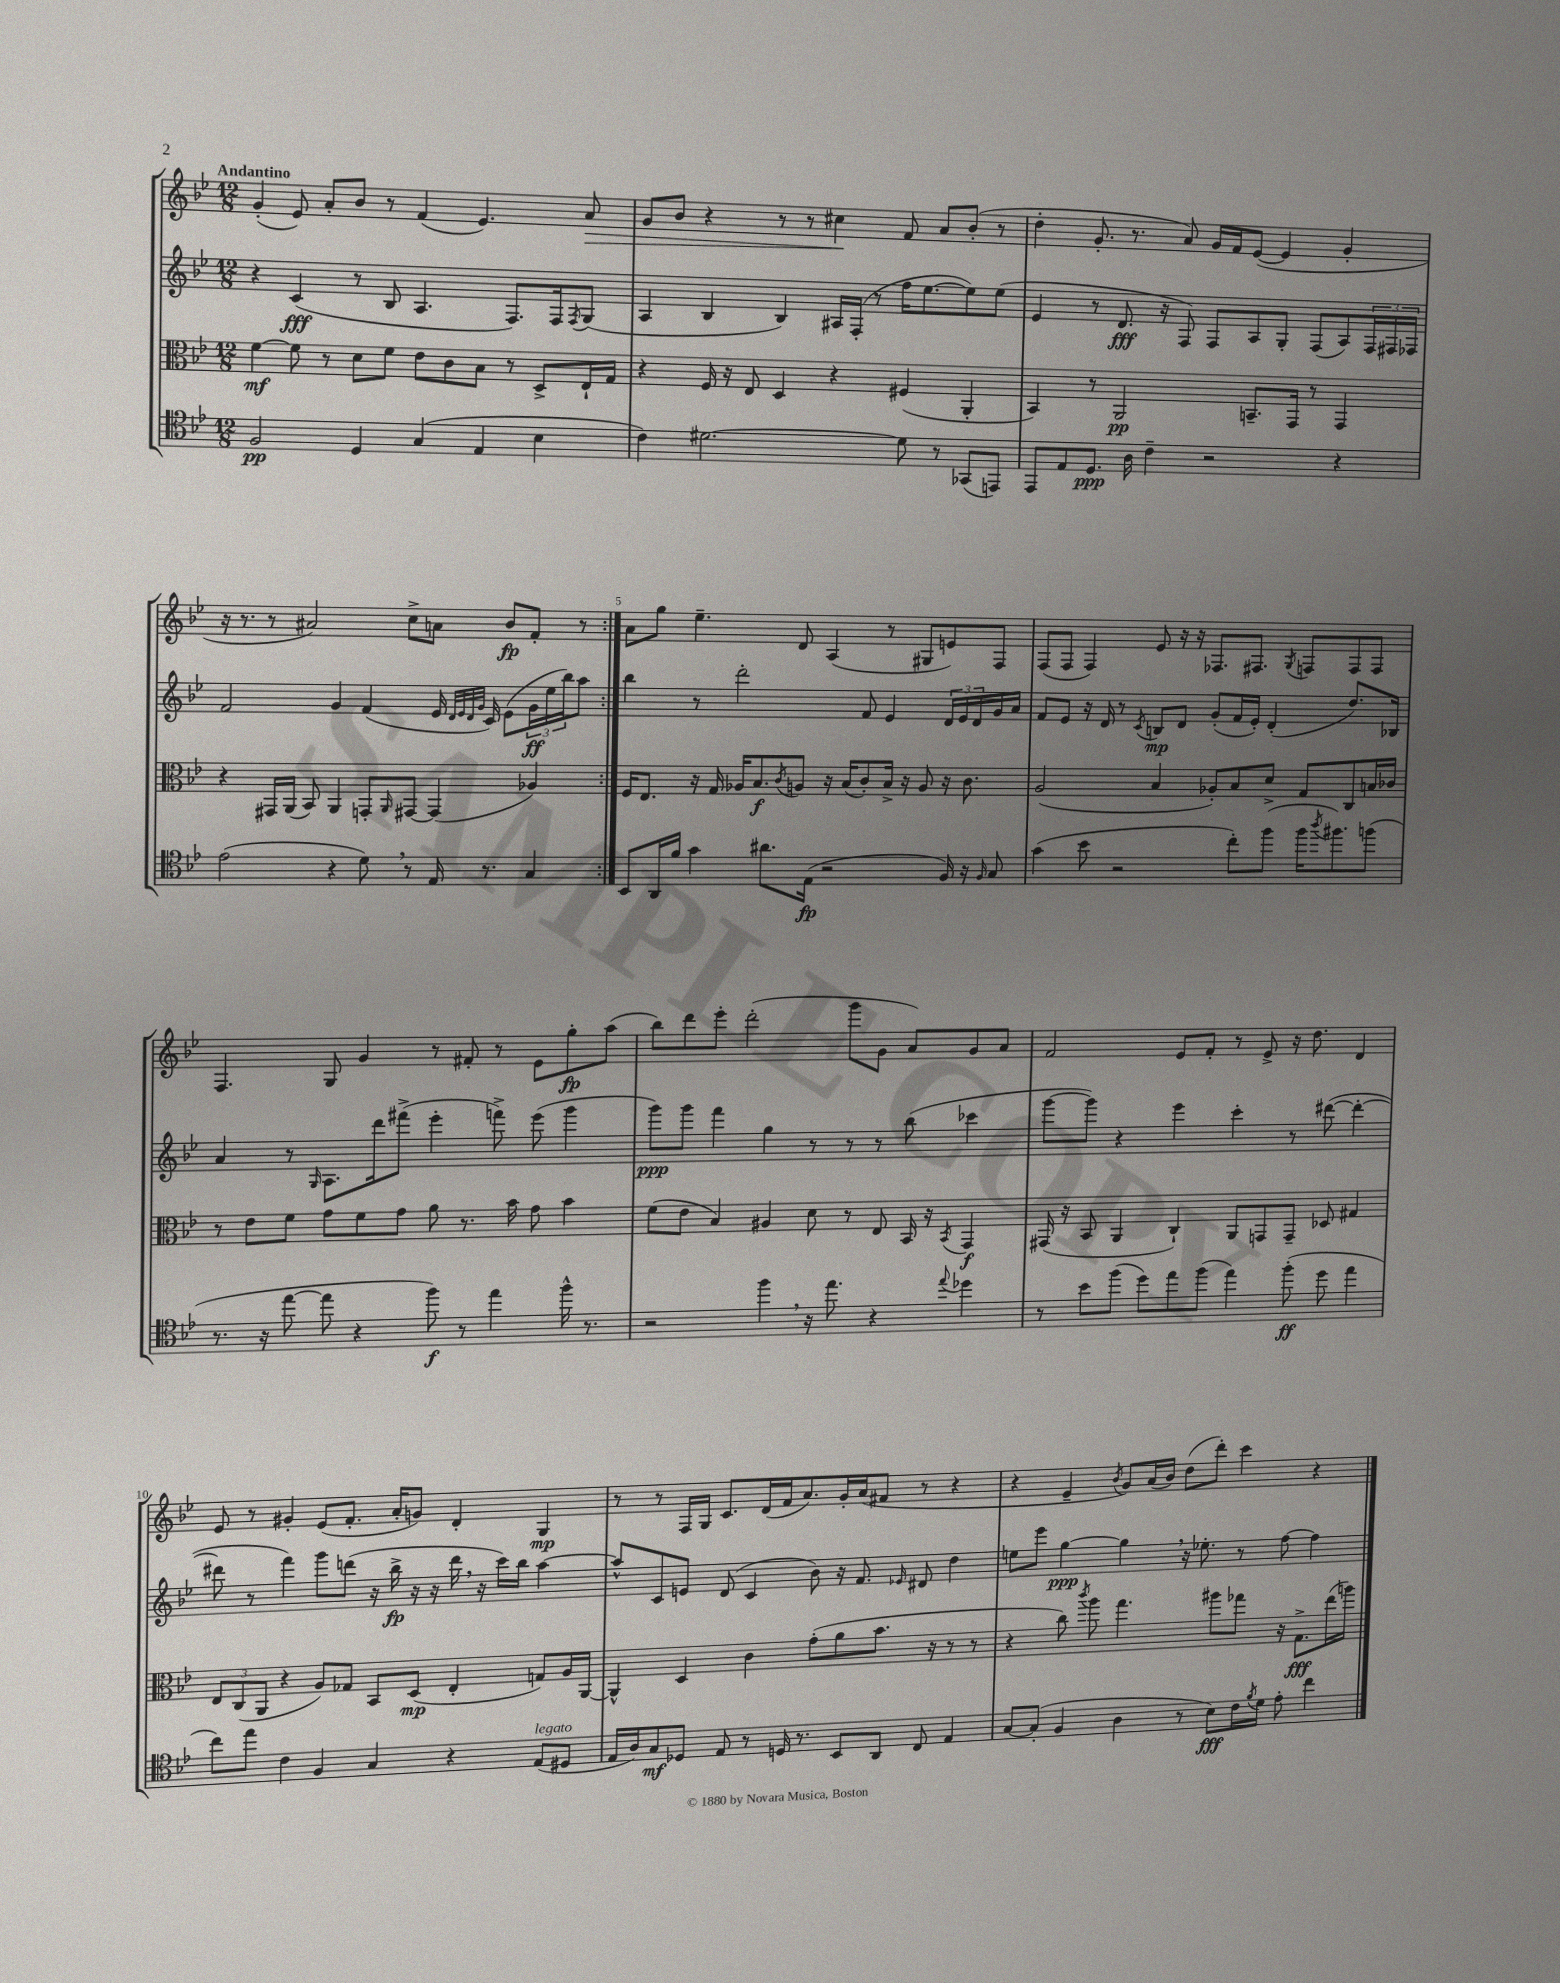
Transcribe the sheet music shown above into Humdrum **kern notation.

**kern	**kern	**kern	**kern
*staff4	*staff3	*staff2	*staff1
*clefC4	*clefC3	*clefG2	*clefG2
*k[b-e-]	*k[b-e-]	*k[b-e-]	*k[b-e-]
*M12/8	*M12/8	*M12/8	*M12/8
2F/	[4f\	4r	(4g'/
.	8f\]	(4c/	8e-/)
.	8r	.	8a'/L
4D/	8d\L	8r	8b-/J
.	8f\J	8B-/	8r
(4G/	8e-\L	4.A/	(4f/
.	8c\	.	.
4E-/	8B-\J	.	4.e-/)
.	8r	8.F/L)	.
4B-\	8D^/L	.	.
.	.	16F/k	.
.	.	8qF/	.
.	16E-`/L	(8G/J	8a/
.	16G/JJ	.	.
=	=	=	=
4c\)	4r	4A/	8g/L
.	.	.	8b-/J
[2.d#\	16F/	4B-/	4r
.	16r	.	.
.	8E-/	.	.
.	4D/	4B-/)	8r
.	.	.	8r
.	4r	16A#/LL	4cc#\
.	.	(16F'/JJ	.
.	.	8r	.
8d#\]	(4F#/	16ff\LK	8f/
.	.	[8.ee-\	.
8r	.	.	8a/L
(8GG-/L	4AA'/	8ee-\])	(8b-'/J
8EE/J)	.	(8ee-\J	8r
=	=	=	=
8EE-/L	4BB-/)	4e-/	4dd'\
8E-/	.	.	.
8.D/J	8r	8r	8.g'/
.	2AA/	8.d/	.
16A\	.	.	8.r
4c~\	.	.	.
.	.	16r	.
.	.	8F/)	8a/)
2r	.	8F/L	16g/LL
.	.	.	16f/J
.	8.BB~/L	8A/	([8e-/J
.	.	8G'/J	4e-/]
.	16GG/Jk	.	.
.	8r	(8F/L	.
4r	4GG/	8A/)	4g'/
.	.	24F/L	.
.	.	24F#/	.
.	.	24F-/JJ	.
=	=	=	=
(2e-\	4r	2f/	16r
.	.	.	8.r
.	16GG#/LL	.	8r
.	(16AA/JJ	.	.
.	8BB-/)	.	2a#/)
4r	4AA/	4g/	.
8d\)	8GG'/L	(4f/	.
.	16qqAA/	.	.
8r	[8GG#/J	.	8cc^\L
16E-/	(4GG#/]	16e-/	8a\J
.	.	32qqd/LLL	.
.	.	32qqe-/	.
.	.	32qqd/	.
.	.	32qqg/JJJ	.
8.r	.	16c/)	.
.	.	(8e-\L	8b-/L
4G/	4A-/)	24g\L	8f'/J
.	.	24ee-\	.
.	.	24bb-\J)	.
.	.	8aa\J	8r
=:|!	=:|!	=:|!	=:|!
8BB-/L	16F/LK	4bb-\	8a\L
.	8.E-/J	.	.
16AA/L	.	.	8gg\J
16f/JJ	.	.	.
4g\	16r	8r	4.ee-~\
.	16G/	.	.
.	16A-/LK	2ddd'\	.
.	8.B-/	.	.
8.a#\L	.	.	.
.	8qc/	.	.
.	8A/J	.	8d/
(16E-\Jk	.	.	.
2r	16r	.	(4A/
.	(16B-/LK	.	.
.	8c'/)	8f/	.
.	16B-^/Jk	4e-/	8r
.	16r	.	.
.	8A/	.	8G#/L
16F/)	16r	24d/LL	8e/)
.	.	24e-/	.
16r	8.c\	.	.
.	.	24d/	.
16qqF/	.	.	.
8G/	.	16g/	8F/J
.	.	16a/JJ	.
=	=	=	=
(4g\	(2A/	8f/L	(8F/L
.	.	8e-/J	8F/J
8b-\	.	16r	4F/)
.	.	16d/	.
2r	.	8r	.
.	.	8qc/	.
.	4B-/	8B/L	8e-/
.	.	8d/J	16r
.	.	.	16r
.	8A-'/L)	(8g'/L	8.F-/L
8cc'\L)	8B-/	16f/L	.
.	.	16e-'/JJ)	8.F#/J
(8ff\J	8d^/J	(4d'/	.
.	.	.	8qG/
16ff\LK	8G/L	.	8F/L
8qaa/	.	.	.
8.ff#\)	.	.	.
.	8C/	8.dd/L)	8F/
(8ff\J	16B/L	.	8F/J
.	16c-/JJ	16B-/Jk	.
=	=	=	=
8.r	8r	4a/	4.F/
.	8e-\L	.	.
16r	.	.	.
[8ee-\	8f\J	8r	.
.	.	16qqG/	.
8ee-\]	8g\L	8.A\L	8G/
4r	8f\	.	4g/
.	.	16ddd\k	.
.	8g\J	(8fff#^\J	.
8ff\)	8a\	4eee-'\	8r
8r	8.r	.	8f#'/
4ee-\	.	8fff^\)	8r
.	16b-\	.	.
.	8g\	(8eee-\	8e-\L
16ff^^\	4b-\	4ggg\	8gg'\
8.r	.	.	.
.	.	.	(8aa\J
=	=	=	=
2r	(8f\L	8ggg\L)	8bb-\L)
.	8e-\J	8ggg\J	8ddd\
.	4B-/)	4fff\	8eee-'\J
.	.	.	(2ddd'\
4ff\	4A#/	4gg\	.
16r	8d\	8r	.
8.ee-\	.	.	.
.	8r	8r	8ggg\L
4r	8E-/	8r	8g\J
.	16BB-/	(8bb-\	8a/L)
.	16r	.	.
8qqee-/	8qBB-/	.	.
4dd-\	4GG/	4ccc-\	8g/
.	.	.	8a/J
=	=	=	=
8r	(16GG#/	[8ggg\L	2f/
.	16r	.	.
8b-\L	8BB-/	8ggg\]J)	.
(8ff\J	4AA/	4r	.
8dd\L)	.	.	.
8ee-\	4C`/)	4eee-\	8e-/L
(8ff\J	.	.	8f'/J
4ee-\)	8AA/L	4ccc'\	8r
.	8GG/	.	8e-^/
(8ff'\	8GG~/J	8r	16r
.	.	.	8.dd\
8dd\	8D-/	([8ddd#\	.
4ee-\	4G#/	4ddd#'\_	4d/
=	=	=	=
8cc\L)	12E-/L	8ddd#\]	8e-/
.	(12C/	.	.
8ee-\J	.	8r	8r
.	12AA/J	.	.
4c\	4r	4fff\)	4g#'/
4F/	8A/L)	8ggg\L	(8e-/L
.	8G-/J	(8ddd\J	8.f'/J
4G/	8BB-/L	16r	.
.	.	16bb-^\	16a'/LK
.	(8D/J	16r	8g/J)
.	.	16r	.
4r	4E-'/	16ddd\	4d'/
.	.	16r	.
.	.	16ccc\LL)	.
.	.	16bb-\JJ	.
(8E-/L	8G/L)	[4aa\	4G/
8D#/J	16A/L	.	.
.	[16AA/JJ	.	.
=	=	=	=
16E-/LL	4AA^^/]	8aa^^/]L	8r
16A/J)	.	.	.
8G/	.	8c/	8r
8D-/J	4D/	8e/J	16F/LL
.	.	.	16G/JJ
8E-/	.	(8d/	8.c/L
8r	4c\	4c/	.
.	.	.	(16d/L
16D/	.	.	16f/J
8.r	.	.	8.a/)
.	(8g'\L	8b-\)	.
8BB-/L	8a\	16r	16g'/L
.	.	8.f/	(16a/J
8AA/J	8.b-\J	.	8f#/J
.	.	16qqe-/	.
8C/	.	8d#/	8r
.	16r	.	.
4E-/	8r	4dd\	4r
.	8r	.	.
=	=	=	=
[8G/L	4r	8ee\L	4r
(8G'/]J	.	8eee-\J	.
4F/	8cc\)	[4gg\	4e-~/
.	8qccc/	.	.
.	8aa\	.	.
.	.	.	8qb-/
4A\	4.gg\	4gg\]	8g/L)
.	.	.	(16a/L
.	.	.	16b-/JJ)
8r	.	16r	(8dd\L
.	.	8.ee-'\	.
8B-\L)	8aa#\L	.	8ddd'\J)
16c\L	8gg-\J	8r	4ccc\
8qf/	.	.	.
16d\JJ	.	.	.
8e-'\	16r	[8ff\	.
.	8.G^\L	.	.
4cc\	.	4ff\]	4r
.	(16ee-\L	.	.
.	16aa\JJ)	.	.
==	==	==	==
*-	*-	*-	*-
